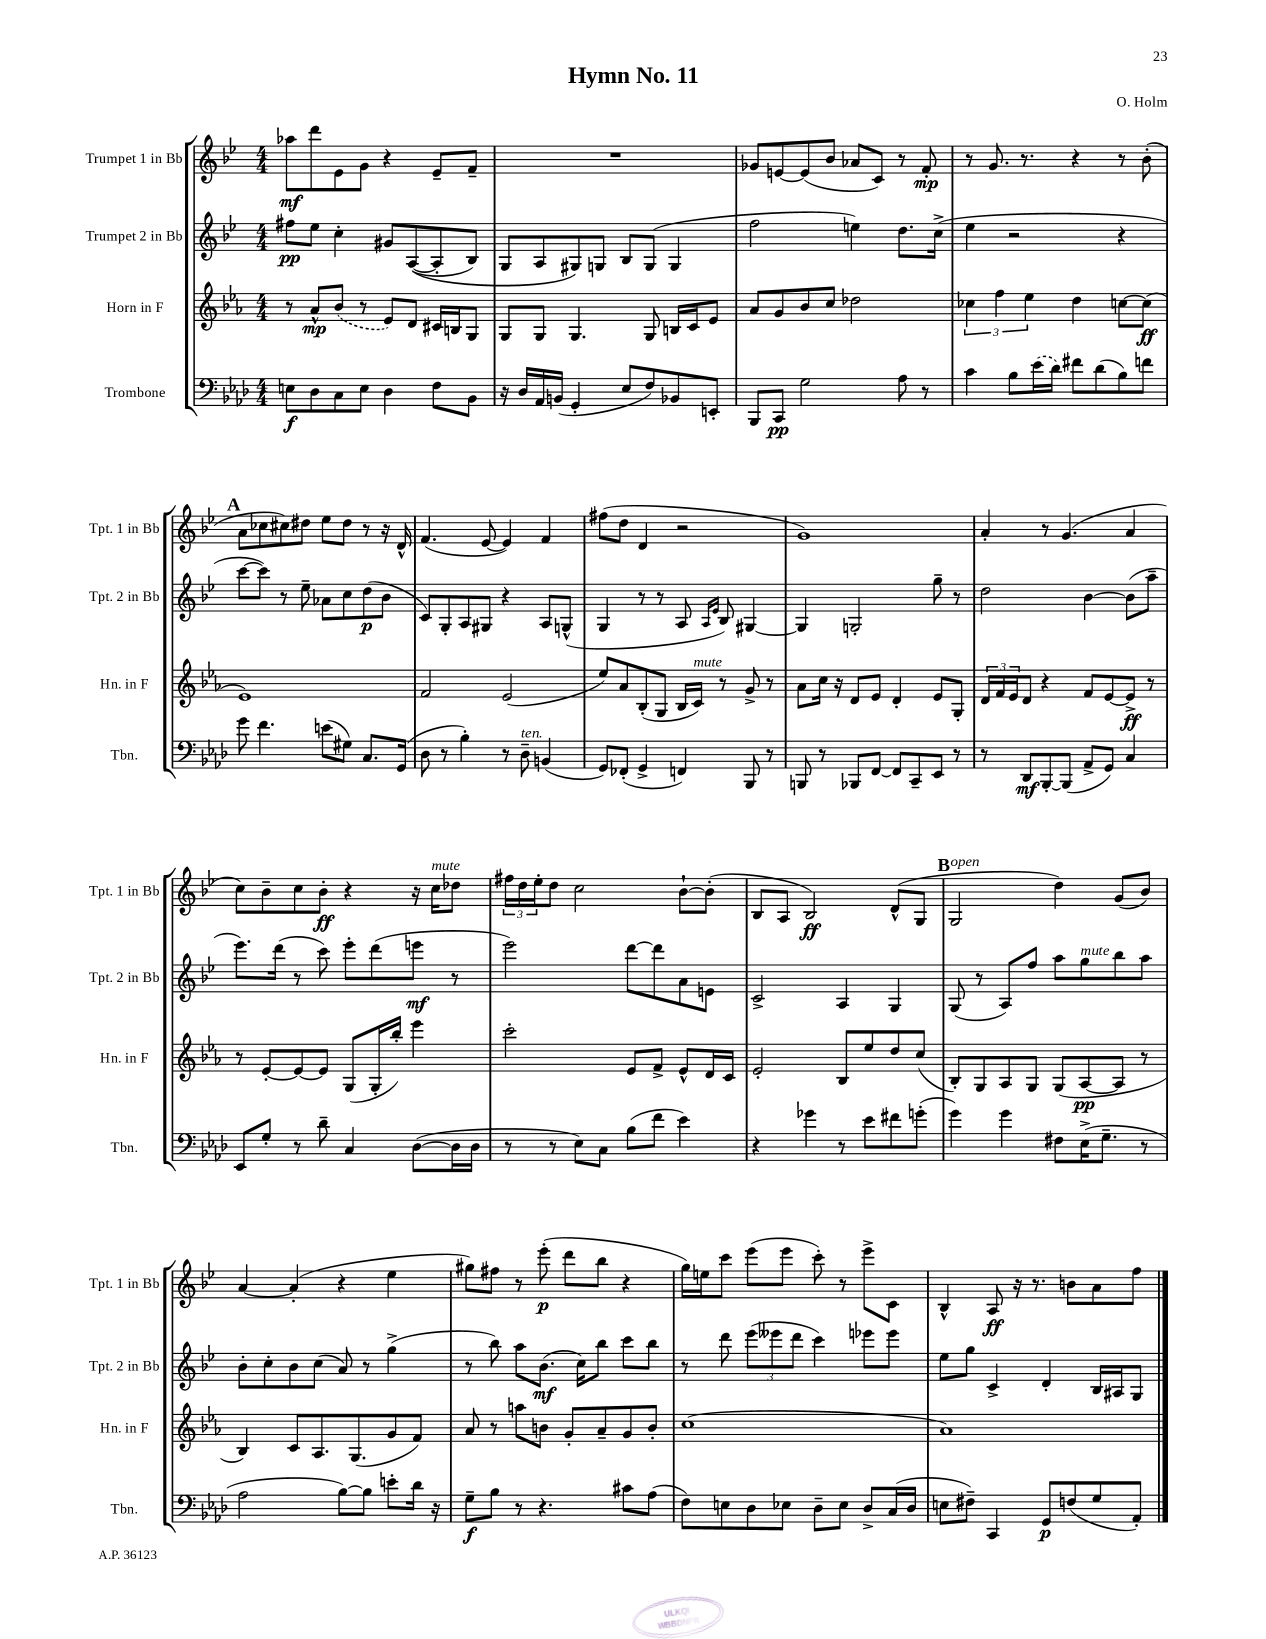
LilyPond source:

\header { title = "Hymn No. 11" composer = "O. Holm" }
<<
\new StaffGroup <<
\new Staff = "s0" \with { instrumentName = "Trumpet 1 in Bb" shortInstrumentName = "Tpt. 1 in Bb" } {
    \clef treble \key bes \major \numericTimeSignature \time 4/4
    aes''8\mf d'''8 ees'8 g'8 r4 ees'8-- f'8-- |
    R1 |
    ges'8 e'8~ e'8( bes'8 aes'8 c'8) r8 f'8-.\mp |
    r8 g'8. r8. r4 r8 bes'8-.( |
    \mark \markup { \bold "A" } a'8 ces''8 cis''8) dis''8 ees''8 dis''8 r8 r16 d'16-^ |
    f'4.( ees'8~ ees'4) f'4 |
    fis''8( d''8 d'4 r2 |
    g'1) |
    a'4-. r8 g'4.( a'4 |
    c''8) bes'8-- c''8 bes'8-.\ff r4 r16 c''16^\markup { \italic "mute" } des''8 |
    \tuplet 3/2 { fis''16 d''16 ees''16-. } d''8 c''2 bes'8~-! bes'8-.( |
    bes8 a8 bes2\ff) d'8-^( g8 |
    \mark \markup { \bold "B" } g2^\markup { \italic "open" } d''4) g'8( bes'8) |
    a'4~ a'4-.( r4 ees''4 |
    gis''8) fis''8 r8 ees'''8-.\p( d'''8 bes''8 r4 |
    g''16) e''16 c'''8 ees'''8( ees'''8 c'''8-.) r8 ees'''8-> c'8 |
    bes4-^ a8\ff r16 r8. b'8 a'8 f''8 \bar "|." |
}
\new Staff = "s1" \with { instrumentName = "Trumpet 2 in Bb" shortInstrumentName = "Tpt. 2 in Bb" } {
    \clef treble \key bes \major \numericTimeSignature \time 4/4
    fis''8\pp ees''8 c''4-. gis'8 a8~(\( a8-. bes8) |
    g8 a8 gis8\) g8 bes8 g8( g4 |
    f''2 e''4) d''8. c''16->( |
    ees''4 r2 r4 |
    \mark \markup { \bold "A" } c'''8~ c'''8) r8 ees''8-- aes'8 c''8 d''8\p( bes'8 |
    c'8) g8-. a8 gis8 r4 a8 g8-^( |
    g4 r8 r8 a8 \grace { a16 ees'16 } bes8) gis4~ |
    gis4 g2-. g''8-- r8 |
    d''2 bes'4~ bes'8( a''8-- |
    ees'''8.) d'''16( r8 c'''8) ees'''8-. d'''8( e'''8\mf r8 |
    ees'''2) d'''8~ d'''8 a'8 e'8 |
    c'2-> a4 g4 |
    \mark \markup { \bold "B" } g8( r8 a8) f''8 a''8 g''8^\markup { \italic "mute" } bes''8 a''8 |
    bes'8-. c''8-. bes'8 c''8( a'8) r8 g''4->( |
    r8 bes''8) a''8 bes'8.\mf( c''16) bes''8 c'''8 bes''8 |
    r8 d'''8 \tuplet 3/2 { ees'''8( eeses'''8 d'''8 } c'''4) ees'''8 ees'''8 |
    ees''8 g''8 c'4-> d'4-. bes16 ais16 g8 \bar "|." |
}
\new Staff = "s2" \with { instrumentName = "Horn in F" shortInstrumentName = "Hn. in F" } {
    \clef treble \key ees \major \numericTimeSignature \time 4/4
    r8 aes'8-^\mp \once \slurDashed bes'8( r8 ees'8) d'8 cis'16 b16 g8 |
    g8 g8 g4. g8 b16 c'16 ees'8 |
    aes'8 g'8 bes'8 c''8 des''2 |
    \tuplet 3/2 { ces''4 f''4 ees''4 } d''4 c''8~ c''8\ff( |
    \mark \markup { \bold "A" } ees'1) |
    f'2 ees'2( |
    ees''8) aes'8 bes8-.( g8 bes16 c'16^\markup { \italic "mute" }) r8 g'8-> r8 |
    aes'8 c''16 r16 d'8 ees'8 d'4-. ees'8 g8-. |
    \tuplet 3/2 { d'16 f'16 ees'16 } d'8 r4 f'8 ees'8~ ees'8->\ff r8 |
    r8 ees'8~-. ees'8~ ees'8 g8( g16-. bes''16-.) ees'''4 |
    c'''2-. ees'8 f'8-> ees'8-^ d'16 c'16 |
    ees'2-. bes8 ees''8 d''8 c''8( |
    \mark \markup { \bold "B" } bes8-.) g8 aes8 g8 g8( aes8~\pp aes8 r8 |
    bes4) c'8 aes8. g8.( g'8 f'8) |
    aes'8 r8 a''8 b'8 g'8-. aes'8-- g'8 b'8-. |
    c''1( |
    aes'1) \bar "|." |
}
\new Staff = "s3" \with { instrumentName = "Trombone" shortInstrumentName = "Tbn." } {
    \clef bass \key aes \major \numericTimeSignature \time 4/4
    e8\f des8 c8 e8 des4 f8 bes,8 |
    r16 des16 aes,16 b,16( g,4-. ees8 f8) bes,8 e,8-. |
    bes,,8 c,8\pp g2 aes8 r8 |
    c'4 bes8 \once \slurDashed ees'16( des'16) fis'8 des'8( bes8) f'8 |
    \mark \markup { \bold "A" } g'8 f'4. e'8( gis8) c8. g,16( |
    des8 r8 bes4-.) r8 des8--^\markup { \italic "ten." } b,4( |
    g,8) fes,8-.( g,4-> f,4) bes,,8 r8 |
    b,,8 r8 bes,,8 f,8~ f,8 c,8-- ees,8 r8 |
    r8 des,8\mf bes,,8~-. bes,,8( aes,8-> g,8) c4 |
    ees,8 g8-. r8 des'8-- c4 des8~( des16 des16 |
    r8 r8 ees8) c8 bes8( f'8 ees'4) |
    r4 ges'4 r8 ees'8 fis'8 g'8-.( |
    \mark \markup { \bold "B" } g'4) g'4 fis8 ees16->( g8.-- r8 |
    aes2 bes8~) bes8 e'8-. des'16 r16 |
    g8--\f bes8 r8 r4. cis'8 aes8( |
    f8) e8 des8 ees8 des8-- ees8 des8-> c16( des16 |
    e8 fis8--) c,4 g,8\p f8( g8 aes,8-.) \bar "|." |
}
>>
>>
\layout { \context { \Score \remove "Bar_number_engraver" } }
